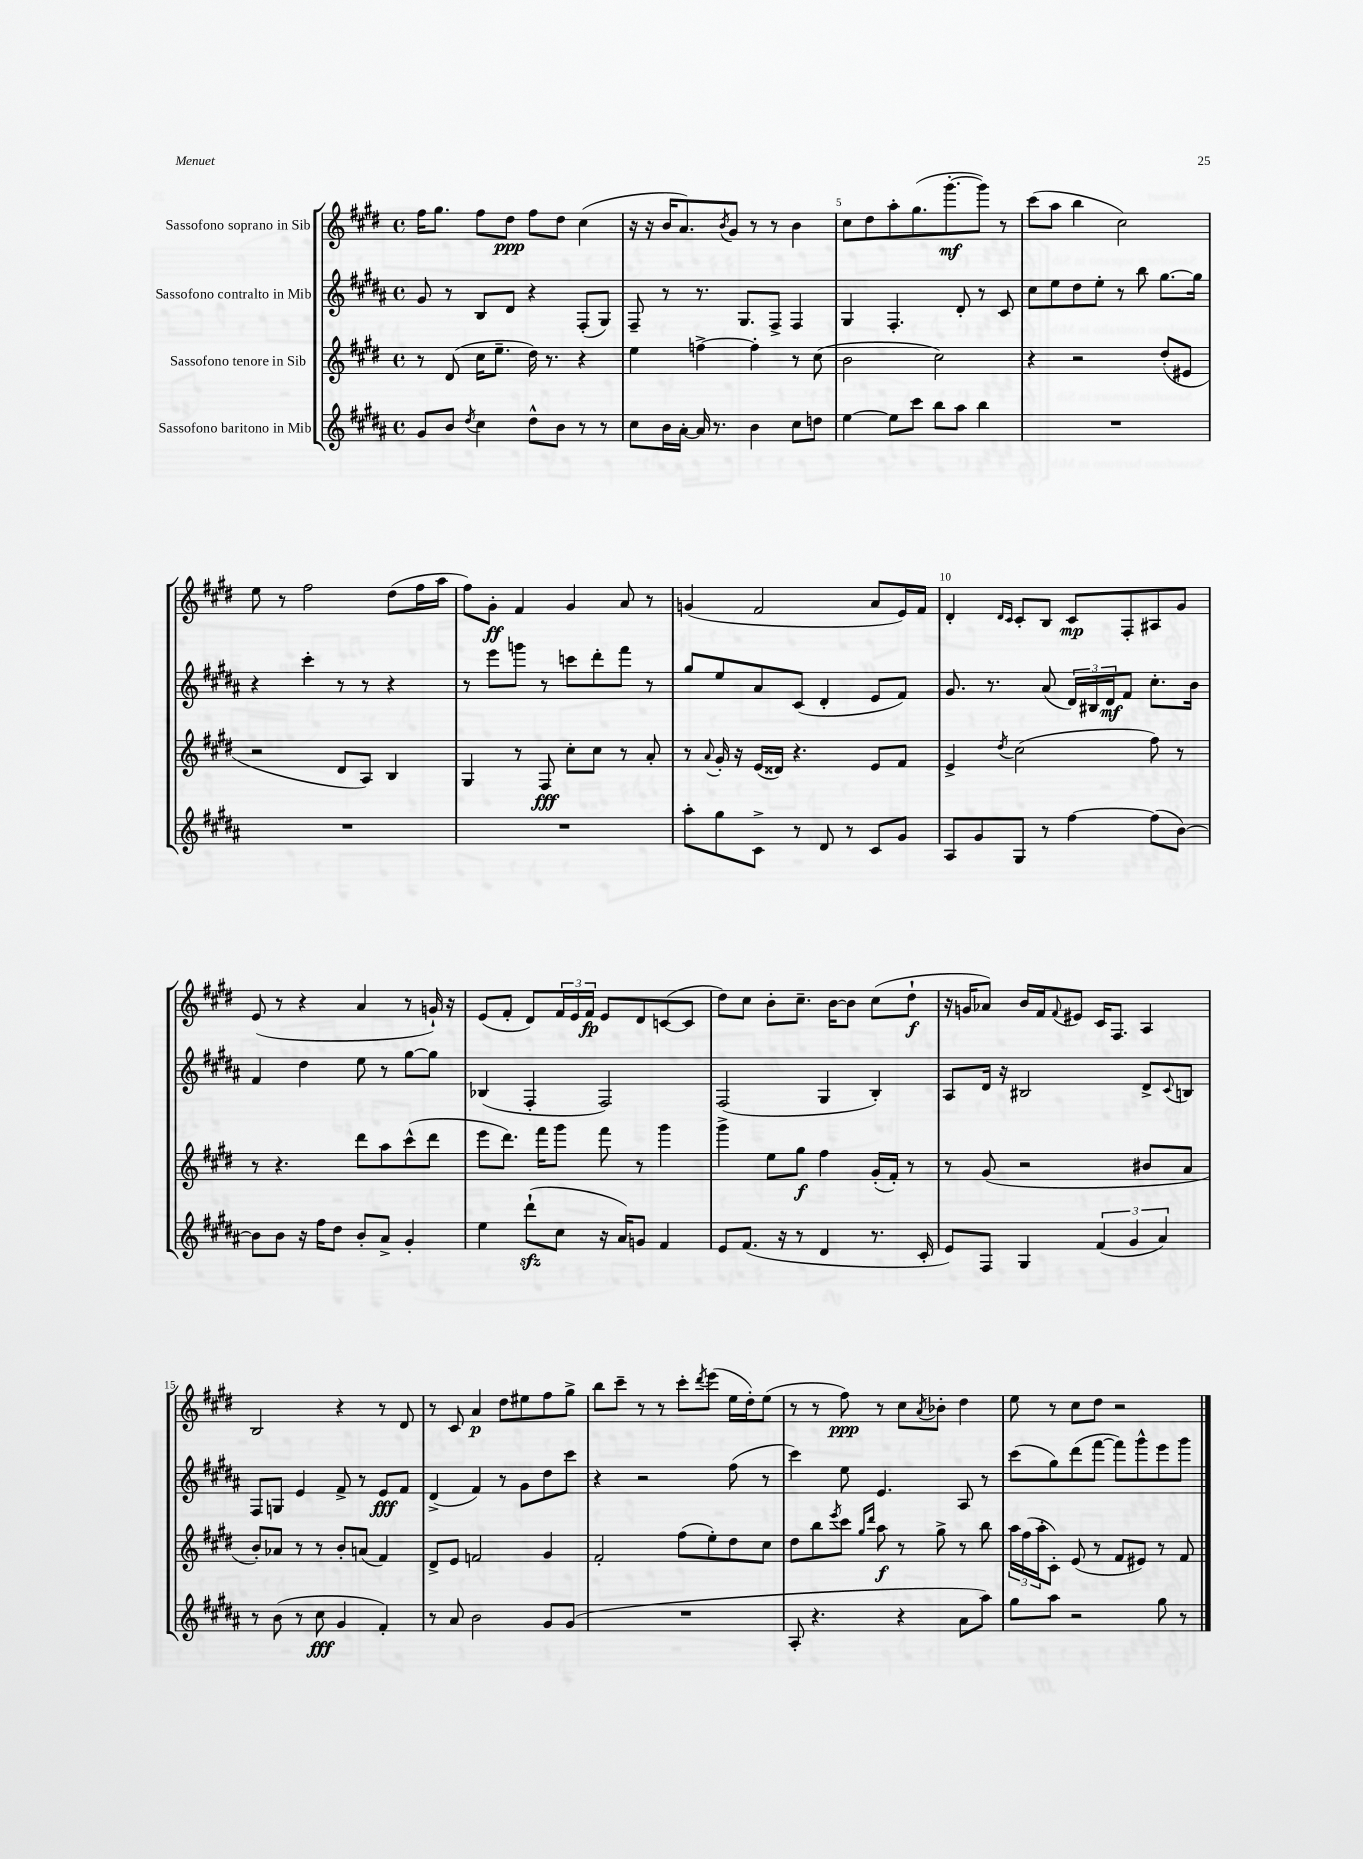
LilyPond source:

<<
\new StaffGroup <<
\new Staff = "s0" \with { instrumentName = "Sassofono soprano in Sib" } {
    \clef treble \key e \major \defaultTimeSignature \time 4/4
    fis''16 gis''8. fis''8 dis''8\ppp fis''8 dis''8 cis''4( |
    r16 r16 b'16 a'8.) \acciaccatura { b'8 } gis'8 r8 r8 b'4 |
    cis''8 dis''8 a''8-. gis''8.( gis'''8.~-.\mf gis'''8) r8 |
    cis'''8( a''8 b''4 cis''2) |
    e''8 r8 fis''2 dis''8( fis''16 a''16 |
    fis''8) gis'8-.\ff fis'4 gis'4 a'8 r8 |
    g'4( fis'2 a'8 e'16) fis'16 |
    dis'4-. \grace { dis'16 cis'16 } cis'8-. b8 cis'8\mp fis8-. ais8 gis'8 |
    e'8( r8 r4 a'4 r8 g'16-!) r16 |
    e'8( fis'8-. dis'8) \tuplet 3/2 { fis'16 e'16 fis'16\fp } e'8 dis'8 c'8~( c'8 |
    dis''8) cis''8 b'8-. cis''8.-- b'16~ b'8 cis''8( dis''8-!\f |
    r16 g'16 aes'8) b'16 fis'16 \appoggiatura { fis'8 } eis'8 cis'16 fis8. a4 |
    b2 r4 r8 dis'8 |
    r8 cis'8 a'4\p dis''8 eis''8 fis''8 gis''8-> |
    b''8 cis'''8-- r8 r8 cis'''8-. \acciaccatura { dis'''8 } e'''8( e''16 dis''16-.) e''8( |
    r8 r8 fis''8\ppp) r8 cis''8 \acciaccatura { a'8 } bes'8-. dis''4 |
    e''8 r8 cis''8 dis''8 r2 \bar "|." |
}
\new Staff = "s1" \with { instrumentName = "Sassofono contralto in Mib" } {
    \clef treble \key b \major \defaultTimeSignature \time 4/4
    gis'8 r8 b8 dis'8 r4 fis8-.( gis8) |
    fis8-- r8 r8. gis8. fis8-> fis4 |
    gis4 fis4.-. dis'8-. r8 cis'8 |
    cis''8 e''8 dis''8 e''8-. r8 b''8 gis''8.~ gis''16 |
    r4 cis'''4-. r8 r8 r4 |
    r8 e'''8 g'''8 r8 c'''8 dis'''8-. fis'''8 r8 |
    gis''8 e''8 ais'8 cis'8( dis'4-. e'8 fis'8) |
    gis'8. r8. ais'8( \tuplet 3/2 { dis'16) bis16 dis'16\mf } fis'8 cis''8.-. b'16 |
    fis'4 dis''4 e''8 r8 gis''8~ gis''8 |
    bes4( fis4-. fis2) |
    fis2( gis4 b4-.) |
    ais8 dis'16 r16 bis2 dis'8-> \appoggiatura { cis'8 } b8 |
    fis8 g8 e'4 fis'8-> r8 e'8\fff fis'8 |
    dis'4->( fis'4) r8 gis'8 dis''8 cis'''8 |
    r4 r2 fis''8( r8 |
    cis'''4) e''8 e'4. ais8 r8 |
    cis'''8( gis''8) dis'''8( fis'''8~ fis'''8) gis'''8-^ e'''8 gis'''8 \bar "|." |
}
\new Staff = "s2" \with { instrumentName = "Sassofono tenore in Sib" } {
    \clef treble \key e \major \defaultTimeSignature \time 4/4
    r8 dis'8( cis''16 e''8.-- dis''16) r8. r4 |
    e''4 f''4~-> f''4-. r8 cis''8( |
    b'2 cis''2) |
    r4 r2 dis''8-.( eis'8 |
    r2 dis'8 a8) b4 |
    gis4 r8 fis8\fff cis''8-. cis''8 r8 a'8-. |
    r8 \appoggiatura { a'8 } gis'16-. r16 e'16( disis'16) r4. e'8 fis'8 |
    e'4-> \acciaccatura { dis''8 } cis''2( fis''8) r8 |
    r8 r4. dis'''8 a''8 cis'''8-^( dis'''8 |
    e'''8 dis'''8.) fis'''16 gis'''8 fis'''8 r8 gis'''4 |
    gis'''4-> e''8 gis''8\f fis''4 gis'16-.( fis'16-.) r8 |
    r8 gis'8( r2 bis'8 a'8 |
    b'8-.) aes'8 r8 r8 b'8-. a'8( fis'4) |
    dis'8-> e'8 f'2 gis'4 |
    fis'2-. fis''8( e''8-.) dis''8 cis''8 |
    dis''8 b''8 \acciaccatura { e'''8 } cis'''8 \grace { gis''16 dis'''16 } a''8\f r8 gis''8-> r8 b''8 |
    \tuplet 3/2 { a''16 fis''16( a''16-. } cis'8-.) e'8( r8 fis'8 eis'8) r8 fis'8 \bar "|." |
}
\new Staff = "s3" \with { instrumentName = "Sassofono baritono in Mib" } {
    \clef treble \key b \major \defaultTimeSignature \time 4/4
    gis'8 b'8 \acciaccatura { dis''8 } cis''4 dis''8-^ b'8 r8 r8 |
    cis''8 b'16 ais'16~-. ais'16 r8. b'4 cis''8 d''8 |
    e''4~ e''8 cis'''8 b''8 ais''8 b''4 |
    R1 |
    R1 |
    R1 |
    ais''8-. gis''8 cis'8-> r8 dis'8 r8 cis'8 gis'8 |
    ais8 gis'8 gis8 r8 fis''4~ fis''8( b'8~) |
    b'8 b'8 r16 fis''16 dis''8 b'8-. ais'8-> gis'4-. |
    e''4 dis'''8-!\sfz( cis''8 r16 ais'16) g'8 fis'4 |
    e'8 fis'8.( r16 r8 dis'4 r8. cis'16-. |
    e'8) fis8 gis4 \tuplet 3/2 { fis'4( gis'4 ais'4) } |
    r8 b'8( r8 cis''8\fff gis'4 fis'4-.) |
    r8 ais'8 b'2 gis'8 gis'8( |
    R1 |
    ais8-. r4. r4 ais'8 ais''8) |
    gis''8 ais''8 r2 gis''8 r8 \bar "|." |
}
>>
>>
\layout { \context { \Score currentBarNumber = #3 \override BarNumber.break-visibility = ##(#f #t #t) barNumberVisibility = #(every-nth-bar-number-visible 5) } }
